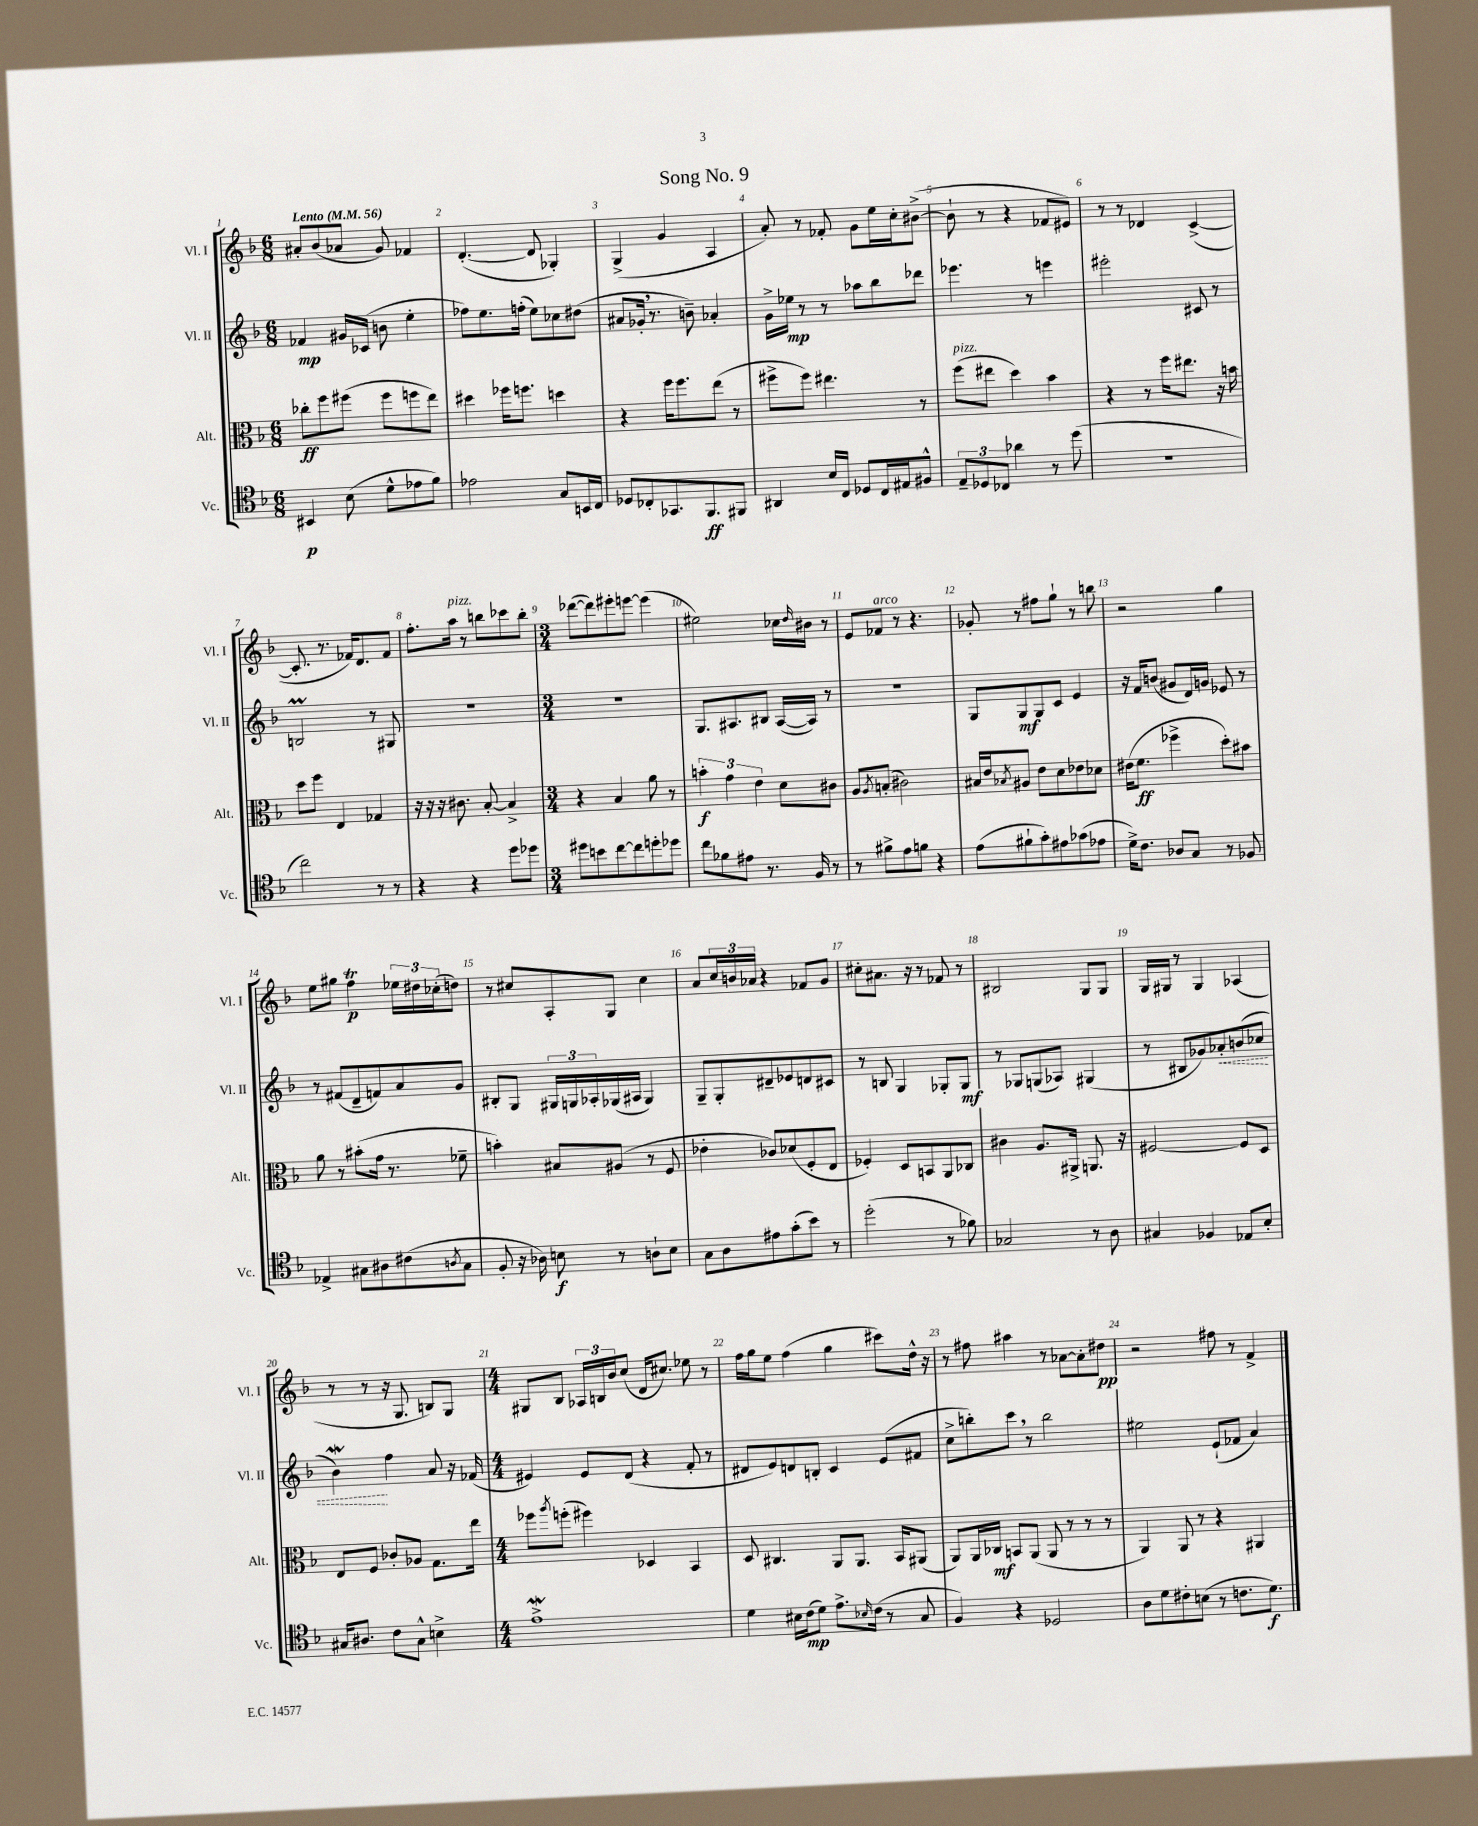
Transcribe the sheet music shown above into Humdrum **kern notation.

**kern	**kern	**kern	**kern
*staff4	*staff3	*staff2	*staff1
*clefC4	*clefC3	*clefG2	*clefG2
*k[b-]	*k[b-]	*k[b-]	*k[b-]
*M6/8	*M6/8	*M6/8	*M6/8
*MM56	*MM56	*MM56	*MM56
4BB#	8cc-'	4f-	8a#'
.	8ff	.	(8b-
(8B-	(8ff#	16g#	8a-
.	.	(16c-	.
8d^^	8ff#	8b	8g)
8e-	8ff	4ee'	4f-
8f)	8ee)	.	.
=	=	=	=
2e-	4dd#	8ff-)	([4.d'
.	.	8.ee	.
.	16ff-	.	.
.	8.ff	(16ff'	.
.	.	8ee)	8d]
8G	4dd	8cc-	4G-')
16BB	.	(8dd#	.
16C	.	.	.
=	=	=	=
8D-	4r	8a#	(4G^
8C-'	.	16g-'	.
.	.	8.r	.
8.GG-	16ff	.	4g
.	8.ff	.	.
.	.	8b~)	.
8.FF	.	.	.
.	(8ee	4a-'	4A
8FF#	8r	.	.
=	=	=	=
4AA#	8ff#^	16g^	8a')
.	.	16ee-	.
.	8ff#)	8r	8r
16B-	4.ee#	8r	8f-'
16C	.	.	.
8D-	.	8aa-	8g
16C	.	8bb-	16ee
16E#	.	.	16cc'
8F#^^	8r	8ddd-	([8b#^
=	=	=	=
12E~	(8ff	4.eee-	8b#`]
12D-	.	.	.
.	8ee#	.	8r
12C-	.	.	.
4a-	4dd)	.	4r
.	.	8r	.
8r	4b-	4eee	8f-
(8dd	.	.	8e#)
=	=	=	=
2.r	4r	2eee#'	8r
.	.	.	8r
.	8r	.	4d-
.	16ff	.	.
.	8.ee#	.	.
.	.	8c#	([4c^
.	16r	8r	.
.	16b	.	.
=	=	=	=
2cc)	8dd	2B	8.c']
.	8ff	.	.
.	.	.	8.r
.	4E	.	.
.	.	.	16f-)
.	.	.	8.d
8r	4G-	8r	.
8r	.	8G#	8f-
=	=	=	=
4r	16r	2.r	8.ff'
.	16r	.	.
.	16r	.	.
.	8.c#	.	16aa
4r	.	.	8r
.	[8B-'	.	8bb
8dd	4B-^]	.	8ccc-
8dd-	.	.	8bb'
=	=	=	=
*M3/4	*M3/4	*M3/4	*M3/4
8dd#	4r	2.r	([8ddd-
8b	.	.	8ddd-])
[8cc	4B-	.	8eee#'
8cc]	.	.	[8eee
8dd'	8a	.	(4eee]
8dd-	8r	.	.
=	=	=	=
8cc	6b'	8.G	2ee#)
8f-	.	.	.
.	6g	.	.
.	.	8.A#	.
8e#	.	.	.
.	6e	.	.
8.r	.	8B#	.
.	8d	([16A#	16cc-
.	.	.	16qqdd
16F	.	16A#])	16b#
8r	8c#	8r	8r
=	=	=	=
8r	8A	2.r	8e
.	8qA	.	.
8f#^	(8B'	.	8f-
8e	2c#)	.	8r
8f	.	.	4.r
4r	.	.	.
=	=	=	=
(8e	16B#	8G	8g-'
.	16e	.	.
.	8qB-	.	.
8f#`	8A#	8G	8r
8g')	8e	8G	8ff#
8e#	8d	8c	8gg`
(8g-	8e-	4e	8r
8e-	8d-	.	8bb
=	=	=	=
16d^)	(16e#	16r	2r
8.c	8.f	16f	.
.	.	(8b	.
8A-	4ff-^	8g#	.
8G	.	16d)	.
.	.	16g	.
8r	8dd')	8e-	4gg
8F-	8b#	8r	.
=	=	=	=
4E-^	8a	8r	8ee
.	8r	(8f#	8gg#
8G#	(8b#'	8d~	4ff
8A#	16g	8f)	.
.	8.r	.	.
(8c#	.	8a	24ee-
.	.	.	24dd#
.	.	.	(24cc-'
8qA	.	.	.
8G#	8f-~	8g	8dd)
=	=	=	=
8F'	4b')	8B#'	8r
16r	.	8G	8cc#
16A-)	.	.	.
8B	8B#	24G#	8A'
.	.	24G	.
.	.	24A-'	.
8r	(8A#	(16G-	8G
.	.	16A#	.
8A`	8r	4G-)	4cc#
8B	8F	.	.
=	=	=	=
8G	4e-'	8G~	8a
8A	.	8G'	24cc
.	.	.	24b
.	.	.	24a-
8e#	8c-)	8d#~	4r
(8g'	(8d-	8e-	.
8b-)	8F'	8d	8f-
8r	8E	8c#	8g
=	=	=	=
(2dd'	4F-')	8r	8cc#'
.	.	8B	8.a#
.	8D	4G	.
.	.	.	16r
.	8BB	.	8r
8r	8AA	8G-'	8f-
8f-)	8C-	8G-	8r
=	=	=	=
2G-	4c#	8r	2B#
.	.	8G-	.
.	8.A	(8G	.
.	.	8A-)	.
.	16AA#^	.	.
8r	8.AA	(4G#	8G
8A	.	.	8G
.	16r	.	.
=	=	=	=
4G#	[2F#	8r	16G
.	.	.	16G#
.	.	8B#	8r
4F-	.	8g-)	4G#
.	.	8a-'	.
8E-	8F#]	(8b	(4A-
8B-'	8D	8cc-	.
=	=	=	=
16G#	8E	4b-)	8r
8.A#	.	.	.
.	8F	.	8r
8c	8c-'	4ff	16r
.	.	.	8.G
8G#^^	8A-	.	.
4B^	8.G	8a	8B)
.	.	16r	8G
.	16ee	(16f-	.
=	=	=	=
*M4/4	*M4/4	*M4/4	*M4/4
1e^	8ff-	4e#)	8G#
.	8qaa	.	.
.	(8ff'	.	8B-
.	4ff#)	8e#	24A-
.	.	.	24B
.	.	.	24b-
.	.	(8d	(8cc
.	4D-	4r	16d
.	.	.	8.cc#)
.	4BB-	8f'	8ee-
.	.	8r	8r
=	=	=	=
4d	8D	8d#	16ff
.	.	.	16gg
.	4.C#	8e)	8ee
16B#	.	8d	(4ff
(16c	.	.	.
8d)	.	8B'	.
8.e^	8AA	4c	4gg
.	8.AA	.	.
16qqB-	.	.	.
(16c	.	.	.
8r	.	(8e	8ccc#)
.	16BB-	.	.
8G	(8AA#	8f#	16dd^^
.	.	.	16r
=	=	=	=
4F)	8AA)	8cc^	8r
.	16AA	8bb')	8ff#
.	16C-	.	.
4r	8BB	8ccc	4aa#
.	(8AA	8r	.
2D-	8AA	2bb	8r
.	8r	.	[8a-
.	8r	.	8a-']
.	8r	.	8dd#
=	=	=	=
8A	4AA)	2ee#	2r
8d	.	.	.
8c#'	8AA	.	.
(8B	8r	.	.
8r	4r	(8e`	8ff#
8.c	.	8f-	8r
.	4AA#	4a)	4f^
8.d)	.	.	.
==	==	==	==
*-	*-	*-	*-
